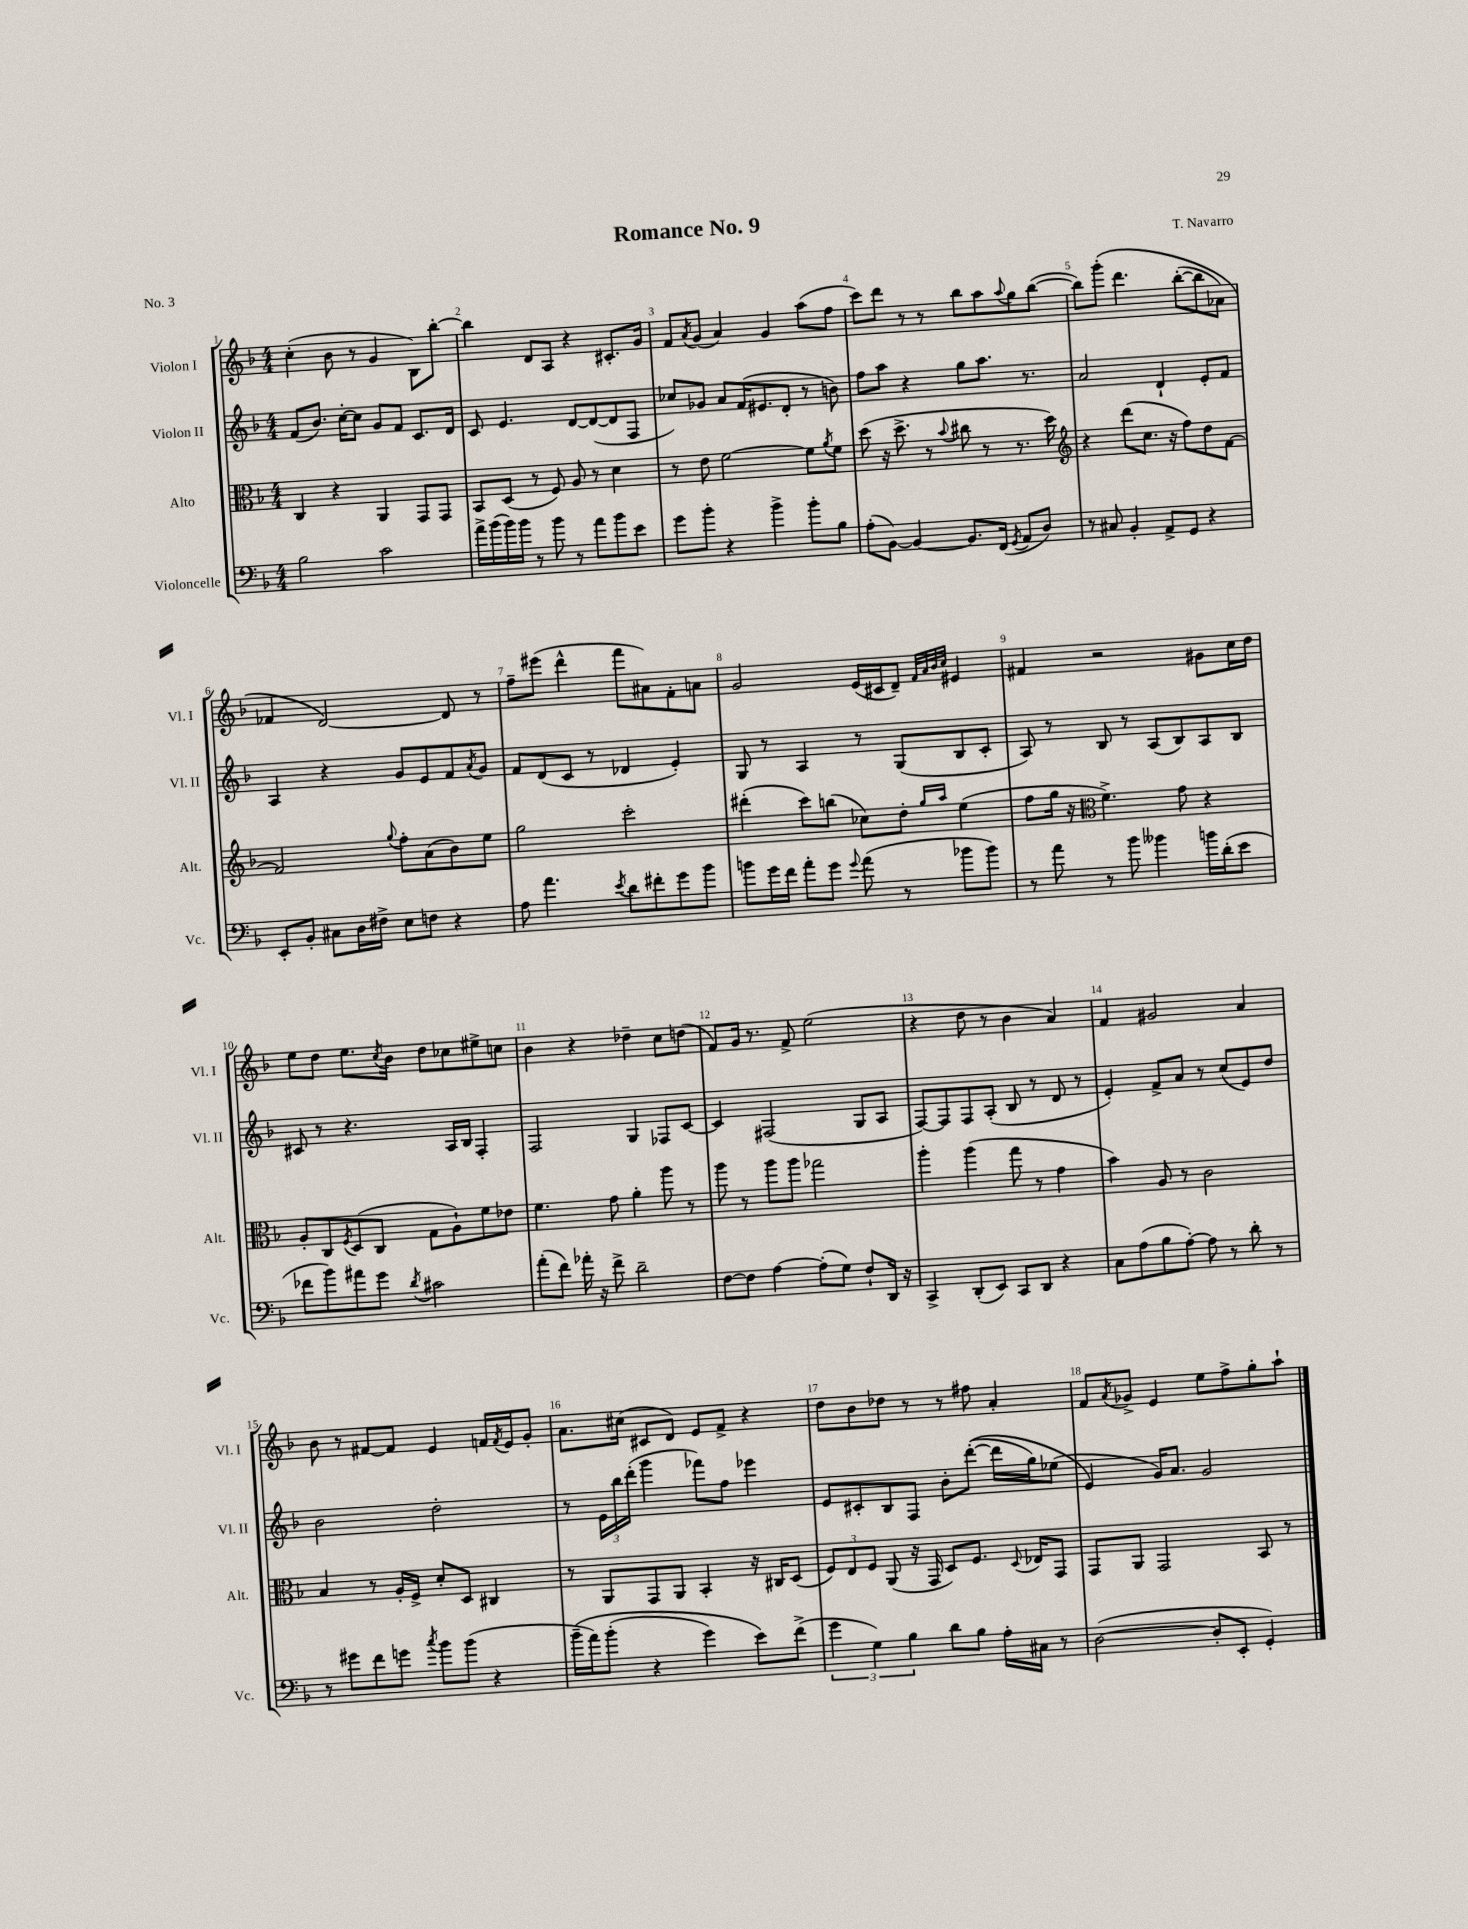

**kern	**kern	**kern	**kern
*staff4	*staff3	*staff2	*staff1
*clefF4	*clefC3	*clefG2	*clefG2
*k[b-]	*k[b-]	*k[b-]	*k[b-]
*M4/4	*M4/4	*M4/4	*M4/4
2B-	4C	(8f	(4cc'
.	.	8.b-)	.
.	4r	.	8b-
.	.	[16cc'	.
.	.	8cc]	8r
2c	4AA	8g	4g
.	.	8f	.
.	8GG	8.c	8B-)
.	8GG	.	[8bb-'
.	.	16d	.
=	=	=	=
16a^	8BB-	8c	4bb-]
(16b-	.	.	.
16b-)	(8D	4.e	.
16b-	.	.	.
8r	8r	.	8d
8b-	8F)	.	8A
8r	8A	[8d	4r
8a	8r	(8d_	.
8b-	4d	8d]	8.c#'
8e	.	8F	.
.	.	.	16g
=	=	=	=
8g	8r	8cc-)	8f
.	.	.	8qa
8b-'	8e	8g-	(8g
4r	[2f	8a	4a)
.	.	(16f	.
.	.	8.e#	.
4b-^	.	.	4g
.	.	8d'	.
8b-'	8f]	8r	(8aa
.	8qa	.	.
8B-	8f	8b)	8ff
=	=	=	=
(8A'	(8dd	8ff	8ccc)
[8BB-)	16r	8aa	8ddd
.	8.dd^	.	.
4BB-_	.	4r	8r
.	8r	.	8r
.	8qqb-	.	.
8.BB-]	8cc#	8gg	8bb-
.	8r	8.aa	8aa
(16FF	.	.	.
8qGG	.	.	8qqaa
8AA	8.r	.	8gg
.	.	8.r	.
8D)	.	.	([8bb-
.	16dd)	.	.
=	=	=	=
*	*clefG2	*	*
8r	4r	2a	8bb-])
8C#	.	.	&(8ggg'
4BB-'	(8ddd	.	4.ddd
.	8.cc	.	.
8AA^	.	4d`	.
.	16r	.	.
8GG	8ff)	.	([8bb-'
4r	8dd	8e'	8bb-]
.	[8f	8f	8a-)
=	=	=	=
8EE'	2f]	4A	4f-
8BB-'	.	.	.
8C#	.	4r	[2d&)
16D	.	.	.
16F#^	.	.	.
.	8qqgg	.	.
8E	8ff'	8g	.
8F	(8a	8e	.
4r	8b-)	8f	8d]
.	.	8qa	.
.	8ee	8g	8r
=	=	=	=
8A	2gg	8f	8ff~
4.a	.	(8d	(8eee#
.	.	8c	4ddd^^
.	.	8r	.
8qe	.	.	.
8d	2ccc'	4d-	8fff
8f#'	.	.	8a#)
8g	.	4e')	8f'
8b-	.	.	8a
=	=	=	=
8b	(4ddd#'	8G	2g
16g	.	8r	.
16f	.	.	.
8a'	8ccc)	4A	.
8g	(8bb	.	.
8qqg	.	.	.
(8a	8cc-)	8r	(16e
.	.	.	16c#
8r	8dd'	(8G	8d~)
.	.	.	32qqf
.	.	.	32qqa
.	16qqgg	.	32qqb-
.	16qqaa	.	32qqcc
8b-	(4ee	8B-	4e#
8b-)	.	8c'	.
=	=	=	=
8r	8ff	8A)	4f#
8a	16gg	8r	.
.	16r	.	.
*	*clefC3	*	*
8r	4.f^)	8B-	2r
8b-	.	8r	.
4b--	.	(8A	.
.	8g	8B-)	.
16b	4r	8A	8g#
(16d'	.	.	.
8e	.	8B-	16cc
.	.	.	16dd
=	=	=	=
8f-	8A'	8c#	8ee
8b-)	8C	8r	8dd
.	8qF	.	.
8a#	(8D	4.r	8.ee
8g	8C	.	.
.	.	.	8qcc
.	.	.	16b-
8qd	.	.	.
2c#	8G	.	8dd
.	8A`)	16A	8cc-
.	.	16B-	.
.	8f	4F'	8ee#^
.	8e-	.	8cc
=	=	=	=
(8a'	4.f	2F	4b-
8f)	.	.	.
16a-'	.	.	4r
16r	.	.	.
8f^	8g	.	.
2d~	4a'	4G	4dd-~
.	8aa	8F-	8cc
.	8r	[8c	(8dd
=	=	=	=
[8F	8aa	4c]	8f)
8F]	8r	.	16g
.	.	.	8.r
[4A	8aa	(2F#	.
.	8aa	.	8f^
(8A']	2gg-	.	(2ee
8G)	.	.	.
8F`	.	8G	.
16DD	.	8A	.
16r	.	.	.
=	=	=	=
4CC^	4aa'	[8F)	4r
.	.	8F]	.
(8DD'	(4aa	8F	8dd
8EE)	.	(8A'	8r
8CC	8gg	8B-	4b-
8DD	8r	8r	.
4r	4g	8d	4a)
.	.	8r	.
=	=	=	=
8C	4b-)	4e')	4f
(8A	.	.	.
8B-	8A	8f^	2g#
[8A')	8r	8a	.
8A]	2c	8r	.
8r	.	(8cc	.
8d'	.	8e)	4a
8r	.	8dd	.
=	=	=	=
8r	4B-	2b-	8b-
8g#	.	.	8r
8f	8r	.	[8f#
8g	16A'	.	8f#]
.	16F^	.	.
8qcc	.	.	.
8b-	8d'	2dd'	4e
(8b-	8D	.	.
4r	4C#	.	16f
.	.	.	8qf
.	.	.	16e
.	.	.	8g'
=	=	=	=
&(16b-~	8r	8r	8.a
16a)	.	.	.
(8b-'	8AA	24e	.
.	.	24bb-	.
.	.	.	(16cc#
.	.	(24ddd'	.
4r	8GG	4ggg	8c#
.	8AA	.	8d)
4g)	4BB-'	8fff-)	8e
.	.	8ff	8f^
8e&)	16r	4eee-	4r
.	16C#	.	.
(8f^	(8D	.	.
=	=	=	=
6g	12F)	8e	8dd
.	12E	.	.
.	.	8c#'	8b-
6G)	12F	.	.
.	(8AA	8B-	8dd-
6B-	.	.	.
.	16r	8F	8r
.	16GG	.	.
8d	8D)	8b-'	8r
8B-	8.F	&(([8ddd'	8ff#
16A'	.	16ddd]	4a'
.	8qqD	.	.
16C#	16E-	16gg)	.
8r	8GG	(8ee-	.
=	=	=	=
([2D	8GG	4e&)	8f
.	.	.	8qa
.	8AA	.	8g-^
.	2GG	16g)	4e
.	.	8.a	.
8D']	.	2g	8ee
8EE'	.	.	8ff^
4GG')	8BB-	.	8gg'
.	8r	.	8aa`
==	==	==	==
*-	*-	*-	*-
